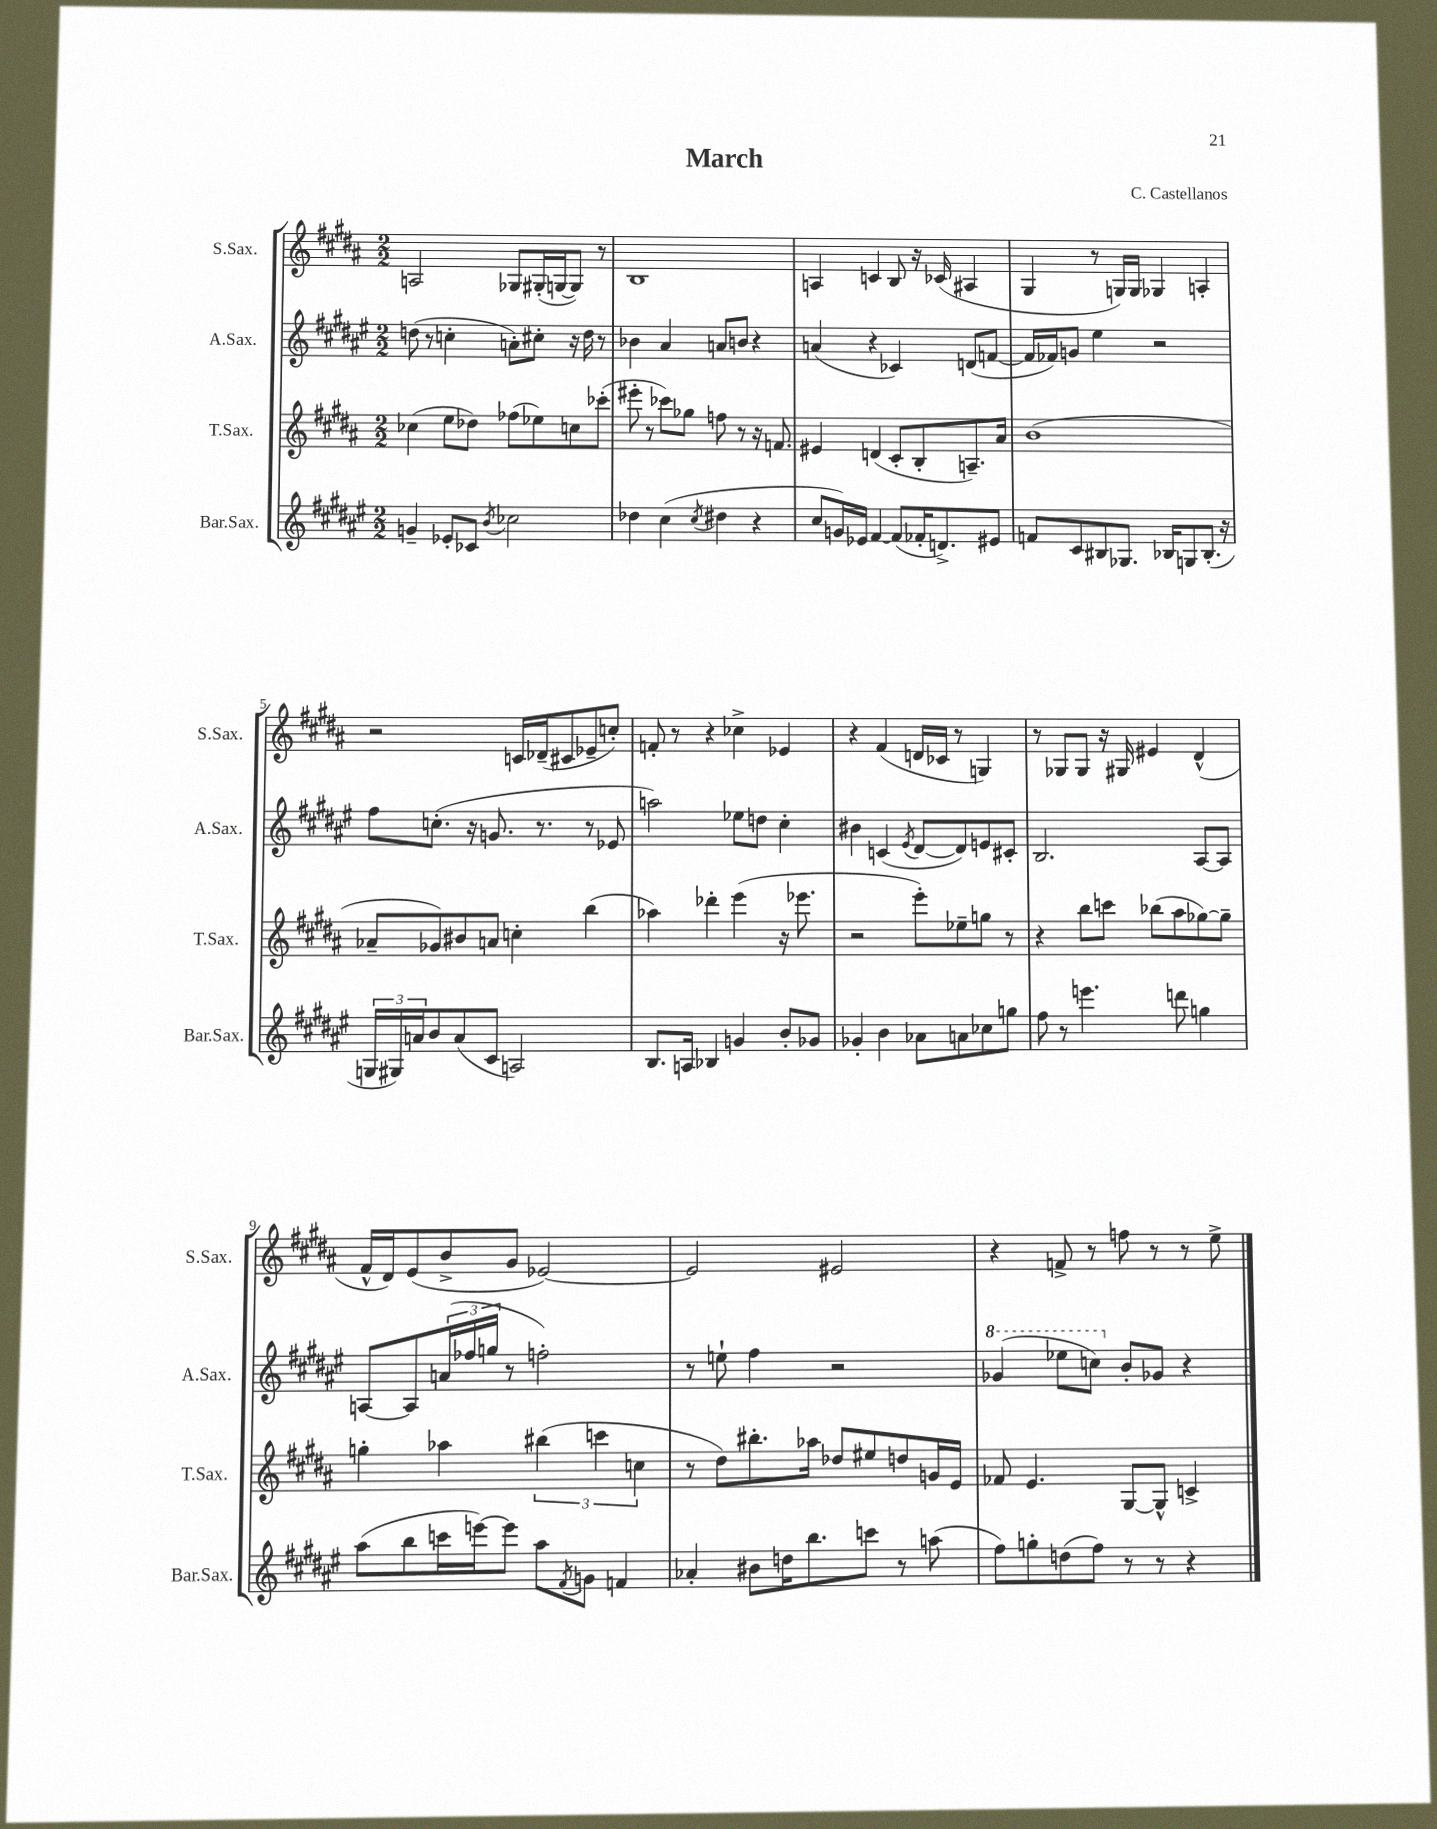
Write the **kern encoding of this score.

**kern	**kern	**kern	**kern
*part4	*part3	*part2	*part1
*staff4	*staff3	*staff2	*staff1
*I"Bar.Sax.	*I"T.Sax.	*I"A.Sax.	*I"S.Sax.
*I'Bar.Sax.	*I'T.Sax.	*I'A.Sax.	*I'S.Sax.
*clefG2	*clefG2	*clefG2	*clefG2
*k[f#c#g#d#a#e#]	*k[f#c#g#d#a#]	*k[f#c#g#d#a#e#]	*k[f#c#g#d#a#]
*M2/2	*M2/2	*M2/2	*M2/2
=1	=1	=1	=1
4gn~/	(4cc-X\	(8ddn\	2An/
.	.	8r	.
8e-X'/L	8ee\L	4ccn'\	.
8c-X/J	8dd-X\J)	.	.
8qb/	.	.	.
2cc-X\	(8ff-X\L	8an'\L)	8G-X/L
.	8ee-X\)	8cc#X'\J	(16G#X'/L
.	.	.	[16Gn/J
.	8ccn\	16r	8G/J])
.	.	16dd\	.
.	(8ccc-X'\J	8r	8r
=2	=2	=2	=2
4dd-X\	8eee#X'\	4b-X\	1B
.	8r	.	.
(4cc#\	8ccc-X\L)	4a#/	.
.	8gg-X\J	.	.
8qcc#/	.	.	.
4dd#X\	8ffn\	8an/L	.
.	8r	8bn/J	.
4r	16r	4r	.
.	8.fn/	.	.
=3	=3	=3	=3
8cc#/L	4e#X/	(4an/	4An/
16gn/L)	.	.	.
16e-X/JJ	.	.	.
[4f#/	(4dn/	4r	4cn/
(8f#/L]	8c#'/L	4c-X/)	8B/
16f-X'/K	8B'/	.	16r
8.dn^/)	.	.	(16c-X/
.	8.An~/)	(8dn/L	4A#X/
8e#X/J	.	[8fn/J	.
.	16a#/Jk	.	.
=4	=4	=4	=4
8fn/L	(1b	16f/LL]	4G#/
.	.	16f-X/J)	.
8c#/	.	8gn/J	.
8B#X/	.	4ee#\	8r
8.G-X/J	.	.	16Gn/LL)
.	.	.	16G/JJ
.	.	2r	4G-X/
16B-X/KL	.	.	.
8Gn/	.	.	.
(8.B-'/J	.	.	4An'/
16r	.	.	.
!!LO:LB:g=z
=5	=5	=5	=5
24Gn/LL	8a-X~/L	8ff#\L	2r
24G#X/)	.	.	.
24an/J	.	.	.
8b/	8g-X/)	(8.ccn'\J	.
(8a/	8b#X/	.	.
.	.	16r	.
8c#/J	8an/J	8.gn/	.
2An/)	4ccn'\	.	16cn/LL
.	.	8.r	(16d-X~/J
.	.	.	8c#X/
.	(4bb\	8r	8e-X~/
.	.	8e-X/	8ccn'/J)
=6	=6	=6	=6
8.B/L	4aa-X\)	2aan\)	8fn'/
.	.	.	8r
16An/Jk	.	.	.
4B-X/	4ddd-X'\	.	4r
4gn/	(4eee\	8ee-X\L	4cc-X^\
.	.	8ddn\J	.
8b'/L	16r	4cc#'\	4e-X/
.	8.eee-X\	.	.
8g-X/J	.	.	.
=7	=7	=7	=7
4g-X'/	2r	4b#X\	4r
4b\	.	(4cn/	(4f#/
.	.	8qe#/	.
8a-X\L	8eee'\L)	[8d#/L	16dn/LL
.	.	.	16c-X/JJ
8an\	8ee-X~\	8d#/])	8r
8cc-X\	8ggn\J	8en/	4Gn/)
8ggn\J	8r	8c#X'/J	.
=8	=8	=8	=8
8ff#\	4r	2.B/	8r
8r	.	.	8G-X/L
4.eeen\	8bb\L	.	8G-/J
.	8cccn\J	.	16r
.	.	.	16G#X/
.	(8bb-X\L	.	4e#X/
8dddn\	8aa#\	.	.
4ggn\	[8gg-X\)	[8A#/L	(4d#^^/
.	8gg-~\J]	8A#/J]	.
!!LO:LB:g=z
=9	=9	=9	=9
(8aa#\L	4ggn'\	[8An/L	16f#^^/LL
.	.	.	16d#/J)
8bb\	.	8A/]	(8e/
16cccn\L	4aa-X\	(24an/L	8b^/
.	.	24ff-X/	.
[16eeen\J)	.	.	.
.	.	24ggn/JJ	.
8eee\J]	.	8r	8g#/J
8aa#\L	(6bb#X\	2ffn'\)	[2e-X/)
8qf#/	.	.	.
8gn\J	.	.	.
.	6cccn\	.	.
4fn/	.	.	.
.	6ccn\	.	.
=10	=10	=10	=10
4a-X'/	8r	8r	2e-/]
.	8dd#\L)	8een`\	.
8b#X\L	8.bb#X'\	4ff#\	.
16ddn\K	.	.	.
8.bb\	16aa-X\Jk	.	.
.	8dd-X/L	2r	2e#X/
8cccn\J	8ee#X/	.	.
8r	8ddn/	.	.
(8aan\	16gn/L	.	.
.	16e/JJ	.	.
=11	=11	=11	=11
*	*	*8va	*
8ff#\L)	8f-X/	(4gg-X/	4r
8ggn'\	4.e/	.	.
(8ddn\	.	8eee-X\L	8fn^/
8ff#\J)	.	8cccn\J)	8r
*	*	*X8va	*
8r	[8G#/L	8b'/L	8ffn\
8r	8G#^^/J]	8g-X/J	8r
4r	4cn^/	4r	8r
.	.	.	8ee^\
==	==	==	==
*-	*-	*-	*-
